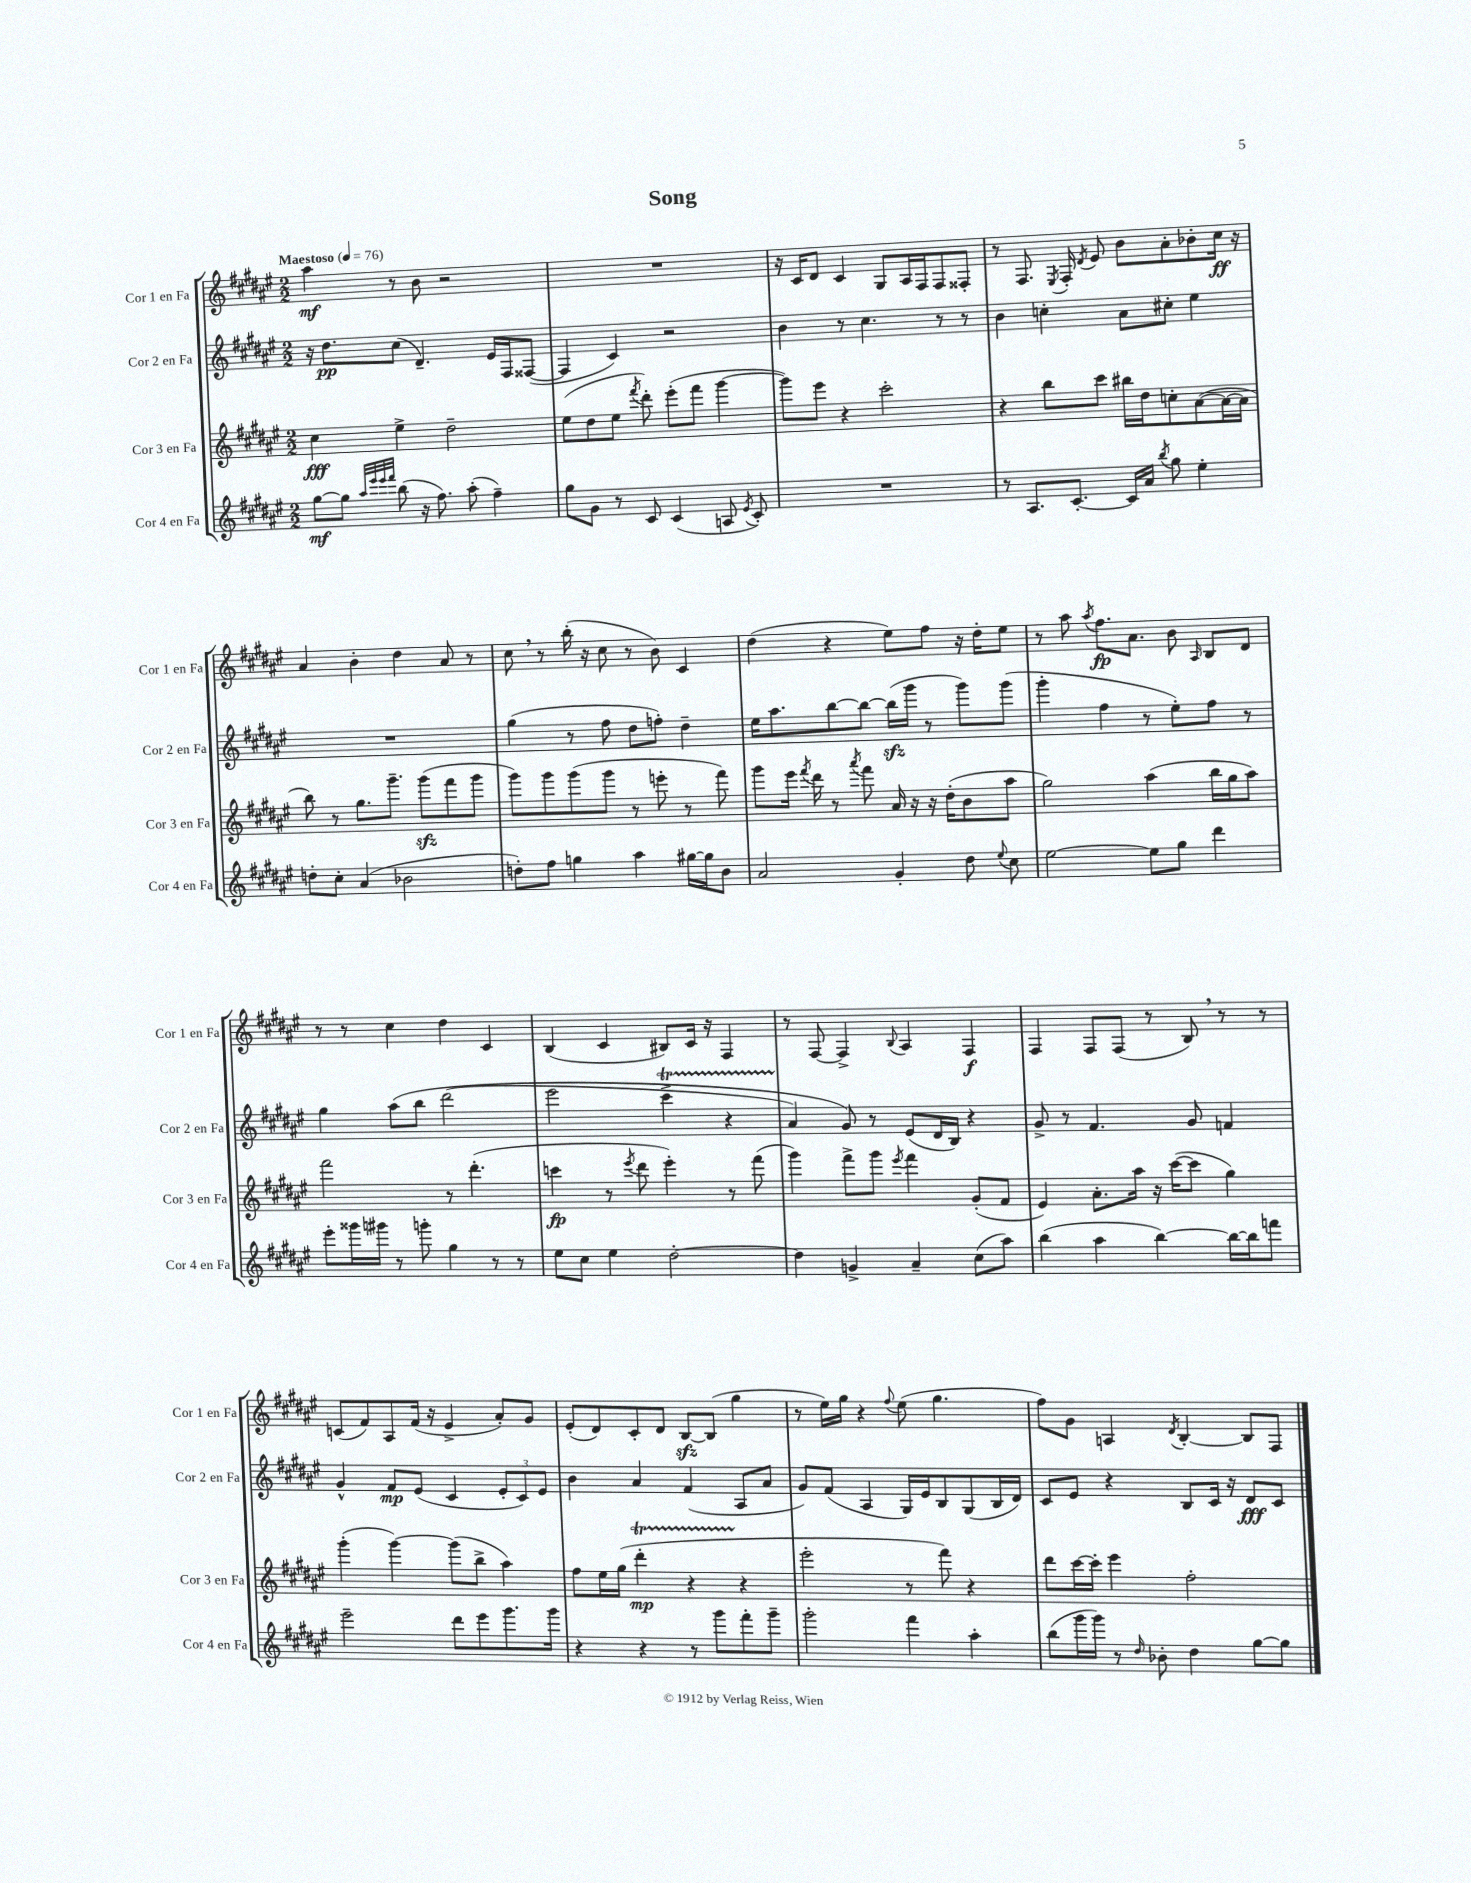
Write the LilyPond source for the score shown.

\header { title = "Song" }
<<
\new StaffGroup <<
\new Staff = "s0" \with { instrumentName = "Cor 1 en Fa" shortInstrumentName = "Cor 1 en Fa" } {
    \clef treble \key fis \major \numericTimeSignature \time 2/2 \tempo "Maestoso" 4 = 76
    \autoBeamOff ais''4\mf r8 b'8 r2 |
    R1 |
    r16 cis'16[ dis'8] cis'4 gis8[ ais16 fis16 fis8 fisis8]-. |
    r8 fis8. \acciaccatura { eis8 } fis16-. \acciaccatura { dis'8 } eis'8 b'8[ ais'8-. bes'8-. cis''16]\ff r16 |
    ais'4 b'4-. dis''4 ais'8 r8 |
    cis''8 \breathe r8 b''16-.( r16 cis''8 r8 b'8) cis'4 |
    dis''4( r4 eis''8[) fis''8] r16 dis''16[-. eis''8] |
    r8 ais''8 \acciaccatura { ais''8 } fis''8.[\fp ais'8.] b'8 \grace { ais16 } b8[ dis'8] |
    r8 r8 cis''4 dis''4 cis'4 |
    b4( cis'4 bis8[) cis'16] r16 fis4 |
    r8 fis8~ fis4-> \appoggiatura { b8 } ais4 fis4\f |
    fis4 fis8[ fis8]( r8 b8) \breathe r8 r8 |
    c'8[( fis'8) ais8 fis'16]( r16 eis'4-> ais'8[-.) gis'8] |
    eis'8[-.( dis'8) cis'8-. dis'8] b8[~\sfz b8]( gis''4 |
    r8 eis''16[) gis''16] r4 \appoggiatura { fis''8 } eis''8( gis''4. |
    fis''8[) gis'8] a4 \acciaccatura { dis'8 } b4~-. b8[ fis8] \bar "|." |
}
\new Staff = "s1" \with { instrumentName = "Cor 2 en Fa" shortInstrumentName = "Cor 2 en Fa" } {
    \clef treble \key fis \major \numericTimeSignature \time 2/2
    \autoBeamOff r16 dis''8.[\pp cis''8]( dis'4.--) eis'16[ fis16 fisis8]~( |
    fisis4 cis'4) r2 |
    b'4 r8 cis''4. r8 r8 |
    b'4 c''4-. ais'8[ cis''8]-. eis''4 |
    R1 |
    gis''4( r8 fis''8 dis''8[ f''8]-.) dis''4-- |
    eis''16[ ais''8. b''8~ b''8]~ b''16[\sfz( gis'''16] r8 gis'''8[) gis'''8]( |
    gis'''4-. fis''4 r8 eis''8[-.) fis''8] r8 |
    gis''4 ais''8[\( b''8] dis'''2( |
    eis'''2 cis'''4->\startTrillSpan r4 |
    ais'4\stopTrillSpan) gis'8\) r8 eis'8[( dis'16 b16]) r4 |
    gis'8-> r8 fis'4. gis'8 f'4 |
    gis'4-^ fis'8[\mp eis'8]( cis'4 \tuplet 3/2 { eis'8[-. cis'8) eis'8] } |
    b'4 ais'4 fis'4( ais8[ ais'8] |
    gis'8[) fis'8]( ais4 gis16[) eis'16 b8 gis8( b16 dis'16]) |
    cis'8[ eis'8] r4 b8[ cis'16] r16 dis'8[\fff cis'8] \bar "|." |
}
\new Staff = "s2" \with { instrumentName = "Cor 3 en Fa" shortInstrumentName = "Cor 3 en Fa" } {
    \clef treble \key fis \major \numericTimeSignature \time 2/2
    \autoBeamOff cis''4\fff eis''4-> dis''2-- |
    eis''8[( dis''8 eis''8] \acciaccatura { fis'''8 } dis'''8-.) eis'''8[-.( fis'''8] gis'''4~ |
    gis'''8[) eis'''8] r4 cis'''2-. |
    r4 b''8[ cis'''8] bis''16[ dis''16 c''8-. ais'8~( ais'16~ ais'16] |
    b''8) r8 gis''8.[ gis'''8.]-- gis'''8[\sfz( fis'''8 gis'''8] |
    gis'''8[) gis'''8 gis'''8( gis'''8] r8 e'''8-. r8 fis'''8) |
    gis'''8[ eis'''16] \acciaccatura { fis'''8 } dis'''16 r8 \acciaccatura { ais'''8 } fis'''8 ais'16 r16 r16 dis''16[-.( b'8 ais''8] |
    gis''2) ais''4( b''16[ gis''16 ais''8]) |
    fis'''2 r8 dis'''4.-.( |
    c'''4\fp r8 \acciaccatura { eis'''8 } dis'''8 eis'''4-.) r8 fis'''8( |
    gis'''4) fis'''8[-> gis'''8] \acciaccatura { eis'''8 } fis'''4 gis'8[-.( fis'8] |
    eis'4) ais'8.[-. ais''16] r16 cis'''16[~( cis'''8] gis''4) |
    gis'''4-.( gis'''4~) gis'''8[( b''8]-> ais''4) |
    fis''8[ eis''16 gis''16]( dis'''4-.\startTrillSpan\mp r4 r4\stopTrillSpan |
    eis'''2-. r8 fis'''8) r4 |
    dis'''8[ cis'''16~ cis'''16]-. eis'''4 fis''2-. \bar "|." |
}
\new Staff = "s3" \with { instrumentName = "Cor 4 en Fa" shortInstrumentName = "Cor 4 en Fa" } {
    \clef treble \key fis \major \numericTimeSignature \time 2/2
    \autoBeamOff gis''8[~\mf gis''8] \grace { ais''32[ eis'''32 eis'''32 fis'''32] } b''8( r16 fis''8.) ais''8-.( fis''4--) |
    gis''8[ gis'8] r8 cis'8 cis'4( a8 \acciaccatura { eis'8 } cis'8-.) |
    R1 |
    r8 ais8.[ cis'8.]~-. cis'16[ ais'16] \acciaccatura { b''8 } gis''8 eis''4-. |
    d''8[-. cis''8]-. ais'4( bes'2 |
    d''8[-.) fis''8] g''4 ais''4 gis''16[~ gis''16 b'8] |
    ais'2 gis'4-. dis''8 \appoggiatura { eis''8 } cis''8 |
    eis''2~ eis''8[ gis''8] dis'''4 |
    eis'''8[-. gisis'''16 gis'''16] r8 g'''8-. gis''4 r8 r8 |
    eis''8[ cis''8] eis''4 dis''2~-. |
    dis''4 g'4-> ais'4-- cis''8[( ais''8]) |
    b''4( ais''4 b''4~) b''16[~ b''16 f'''8] |
    eis'''2-- dis'''8[ eis'''8 gis'''8. gis'''16] |
    r4 r4 r8 gis'''8[ fis'''8-. gis'''8]-- |
    gis'''2-. fis'''4 ais''4-. |
    b''8[( gis'''16 gis'''16]) r8 \grace { dis''16 } bes'8-. dis''4 gis''8[~ gis''8] \bar "|." |
}
>>
>>
\layout { \context { \Score \remove "Bar_number_engraver" } }
